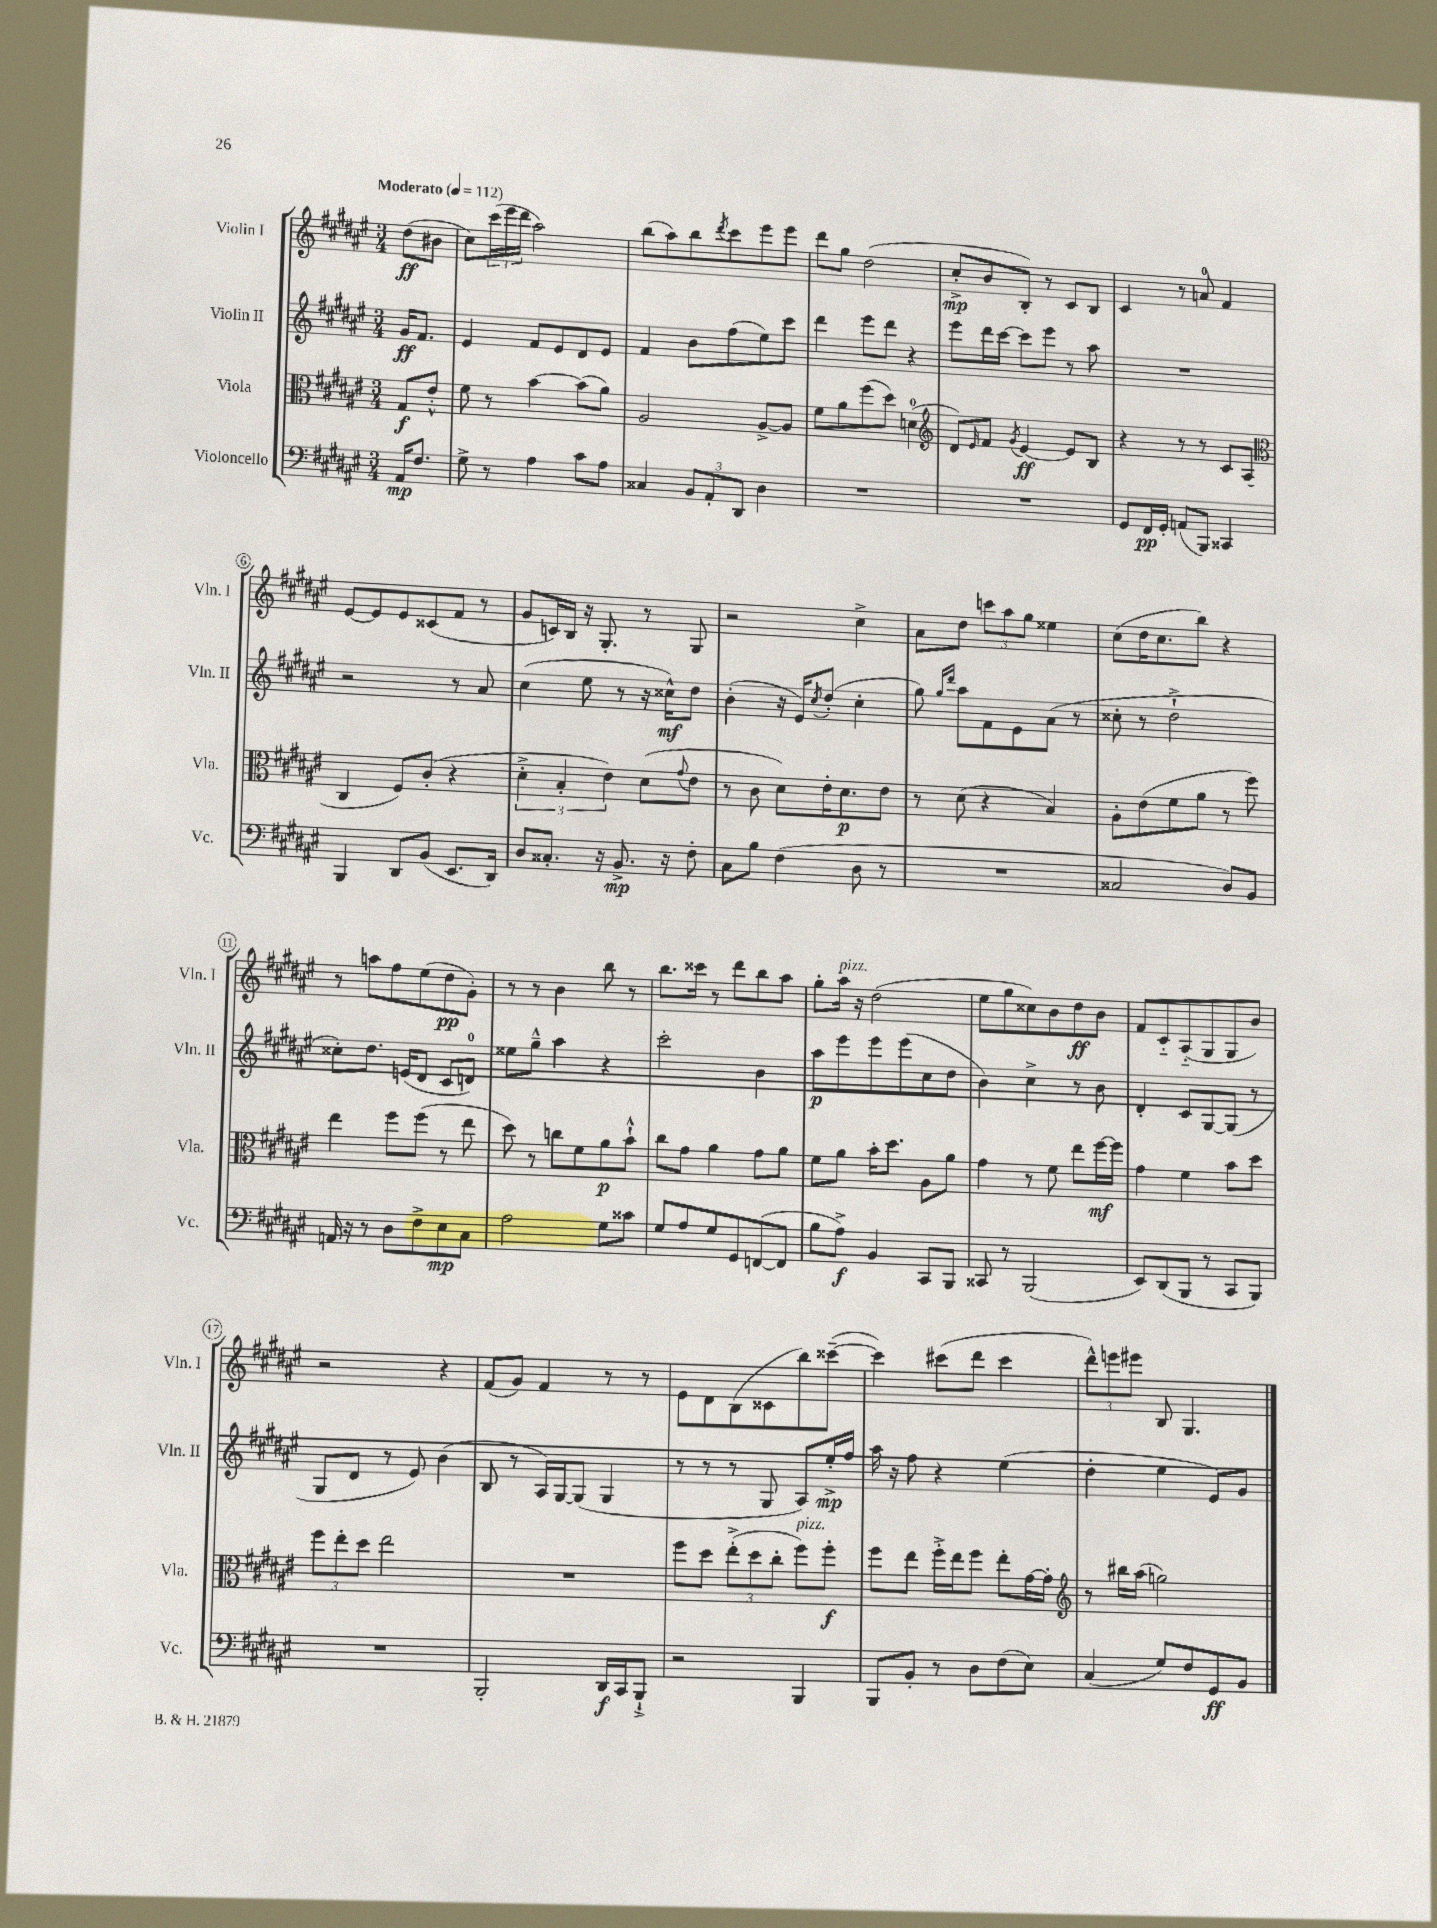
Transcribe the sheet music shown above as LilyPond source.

<<
\new StaffGroup <<
\new Staff = "s0" \with { instrumentName = "Violin I" shortInstrumentName = "Vln. I" } {
    \clef treble \key fis \major \numericTimeSignature \time 3/4 \partial 4 \tempo "Moderato" 4 = 112
    dis''8\ff( bis'8 |
    cis''8) \tuplet 3/2 { cis'''16( eis'''16 dis'''16 } ais''2) |
    b''8( ais''8) b''8 \acciaccatura { dis'''8 } cis'''8 eis'''8 eis'''8 |
    dis'''8 gis''8 dis''2( |
    cis''8-.->\mp b'8 b8-.) r8 cis'8 b8 |
    cis'4 r8 a'8-0 fis'4 |
    eis'8~ eis'8 eis'8 cisis'8( fis'8 r8 |
    gis'8 c'16) b16 r16 gis8.-. r8 gis8 |
    r2 cis''4-> |
    ais'8 dis''8 \tuplet 3/2 { c'''8 ais''8 gis''8 } eisis''4 |
    cis''8( dis''16 cis''8. b''8) r4 |
    r8 a''8 fis''8 eis''8( dis''8\pp gis'8-.) |
    r8 r8 b'4 b''8 r8 |
    b''8. cisis'''16 r8 dis'''8 b''8 ais''8 |
    gis''8-. ais''16^\markup { \italic "pizz." } r16 dis''2( |
    eis''8 gis''8 cisis''8) b'8 dis''8\ff b'8 |
    fis'8 cis'8-_ ais8-_( gis8 gis8 b'8) |
    r2 r4 |
    fis'8( gis'8) fis'4 r8 r8 |
    eis'8 dis'8 b8( cisis'8 b''8) cisis'''8~--( |
    cisis'''4) cis'''8( dis'''8 cis'''4 |
    \tuplet 3/2 { dis'''8-^) e'''8 eis'''8 } b8 gis4. \bar "|." |
}
\new Staff = "s1" \with { instrumentName = "Violin II" shortInstrumentName = "Vln. II" } {
    \clef treble \key fis \major \numericTimeSignature \time 3/4 \partial 4
    gis'16\ff fis'8. |
    eis'4 fis'8 eis'8 dis'8 eis'8 |
    fis'4 b'8 fis''8( eis''8) cis'''8 |
    dis'''4 eis'''8 dis'''8 r4 |
    eis'''8 dis'''16 cis'''16~ cis'''8 eis'''8 r8 ais''8 |
    R2. |
    r2 r8 ais'8 |
    cis''4( eis''8 r8 r16 cisis''16-^\mf) dis''8 |
    b'4-.( r16 eis'16) \acciaccatura { cis''8 } dis''8-.( cis''4-. |
    gis''8) \grace { gis''16 dis'''16 } ais''8 fis'8 eis'8 ais'8( r8 |
    cisis''8-. r8 dis''2-!-> |
    cisis''8-.) dis''8. e'16( dis'8 cis'8 d'8-0) |
    eisis''8 gis''8---^ ais''4 r4 |
    cis'''2-. b'4 |
    ais''8\p eis'''8 eis'''8 eis'''8( cis''8 dis''8 |
    b'4) cis''4-> r8 b'8 |
    dis'4-. cis'8 gis8~ gis8( r8 |
    gis8 dis'8 r8 eis'8) b'4( |
    b8 r8 ais16) gis16~ gis8( gis4 |
    r8 r8 r8 gis8 ais8) eis''16-.->\mp fis''16 |
    ais''16 r16 fis''8 r4 eis''4( |
    dis''4-. eis''4 eis'8) gis'8 \bar "|." |
}
\new Staff = "s2" \with { instrumentName = "Viola" shortInstrumentName = "Vla." } {
    \clef alto \key fis \major \numericTimeSignature \time 3/4 \partial 4
    gis8\f eis'8-.-^ |
    fis'8 r8 b'4~ b'8( ais'8) |
    ais2 ais8~-> ais8 |
    fis'8 ais'8 fis''8( dis''8) d'4-0( |
    \clef treble dis'8) \grace { eis'16 } fis'8 \acciaccatura { gis'8 } eis'4~\ff eis'8 b8 |
    r4 r8 r8 cis'8 ais8( |
    \clef alto cis4 fis8) cis'8-.( r4 |
    \tuplet 3/2 { dis'4-.-> b4-. eis'4) } dis'8( \appoggiatura { gis'8 } eis'8 |
    r8 cis'8 dis'8) eis'16-. dis'8.\p eis'8 |
    r8 dis'8( r4 b4) |
    ais8-. eis'8( fis'8 ais'8 r8 fis''8) |
    eis''4 fis''8 fis''8( r8 eis''8 |
    dis''8) r8 c''8 fis'8 ais'8\p b'8-!-^ |
    cis''8 gis'8 ais'4 gis'8 ais'8 |
    fis'8 ais'8 b'16-. dis''8. ais8 ais'8 |
    gis'4 r8 fis'8 eis''8 fis''16~\mf fis''16 |
    gis'4 fis'4 b'8 dis''8 |
    \tuplet 3/2 { fis''8 eis''8-. dis''8 } eis''2 |
    R2. |
    fis''8 dis''8 \tuplet 3/2 { eis''8-.->( dis''8 cis''8-. } fis''8^\markup { \italic "pizz." }) fis''8-.\f |
    fis''8 eis''8 fis''16-.-> eis''16 fis''8 eis''8-. gis'16~ gis'16-. |
    \clef treble r8 bis''16 ais''16( g''2) \bar "|." |
}
\new Staff = "s3" \with { instrumentName = "Violoncello" shortInstrumentName = "Vc." } {
    \clef bass \key fis \major \numericTimeSignature \time 3/4 \partial 4
    ais,16\mp fis8. |
    gis8-> r8 ais4 cis'8 ais8 |
    cisis4 \tuplet 3/2 { b,8 ais,8-. dis,8 } dis4 |
    R2. |
    R2. |
    gis,8 fis,16\pp gis,16-. a,8( b,,8) cisis,4 |
    b,,4 dis,8 b,8( eis,8. dis,16) |
    dis8 cisis8.-. r16 b,8.->\mp r16 fis8-. |
    cis8 b8 fis4( dis8 r8 |
    R2. |
    cisis2 dis8) b,8 |
    a,16 r16 r8 dis8 fis8-> eis8\mp cis8 |
    ais2 gis8 cisis'8 |
    gis8 ais8 gis8 gis,8 f,8~( f,8 |
    b8 ais8->\f) b,4 cis,8 b,,8 |
    cisis,8 r8 b,,2( |
    eis,8) dis,8( b,,8 r8 cis,8 b,,8) |
    R2. |
    b,,2-. dis,16\f cis,16 b,,8-!-> |
    r2 b,,4 |
    b,,8 b,8-. r8 dis8 fis8( eis8) |
    cis4( gis8) fis8 gis,8\ff b,8 \bar "|." |
}
>>
>>
\layout { \context { \Score \override BarNumber.stencil = #(make-stencil-circler 0.1 0.3 ly:text-interface::print) } }
